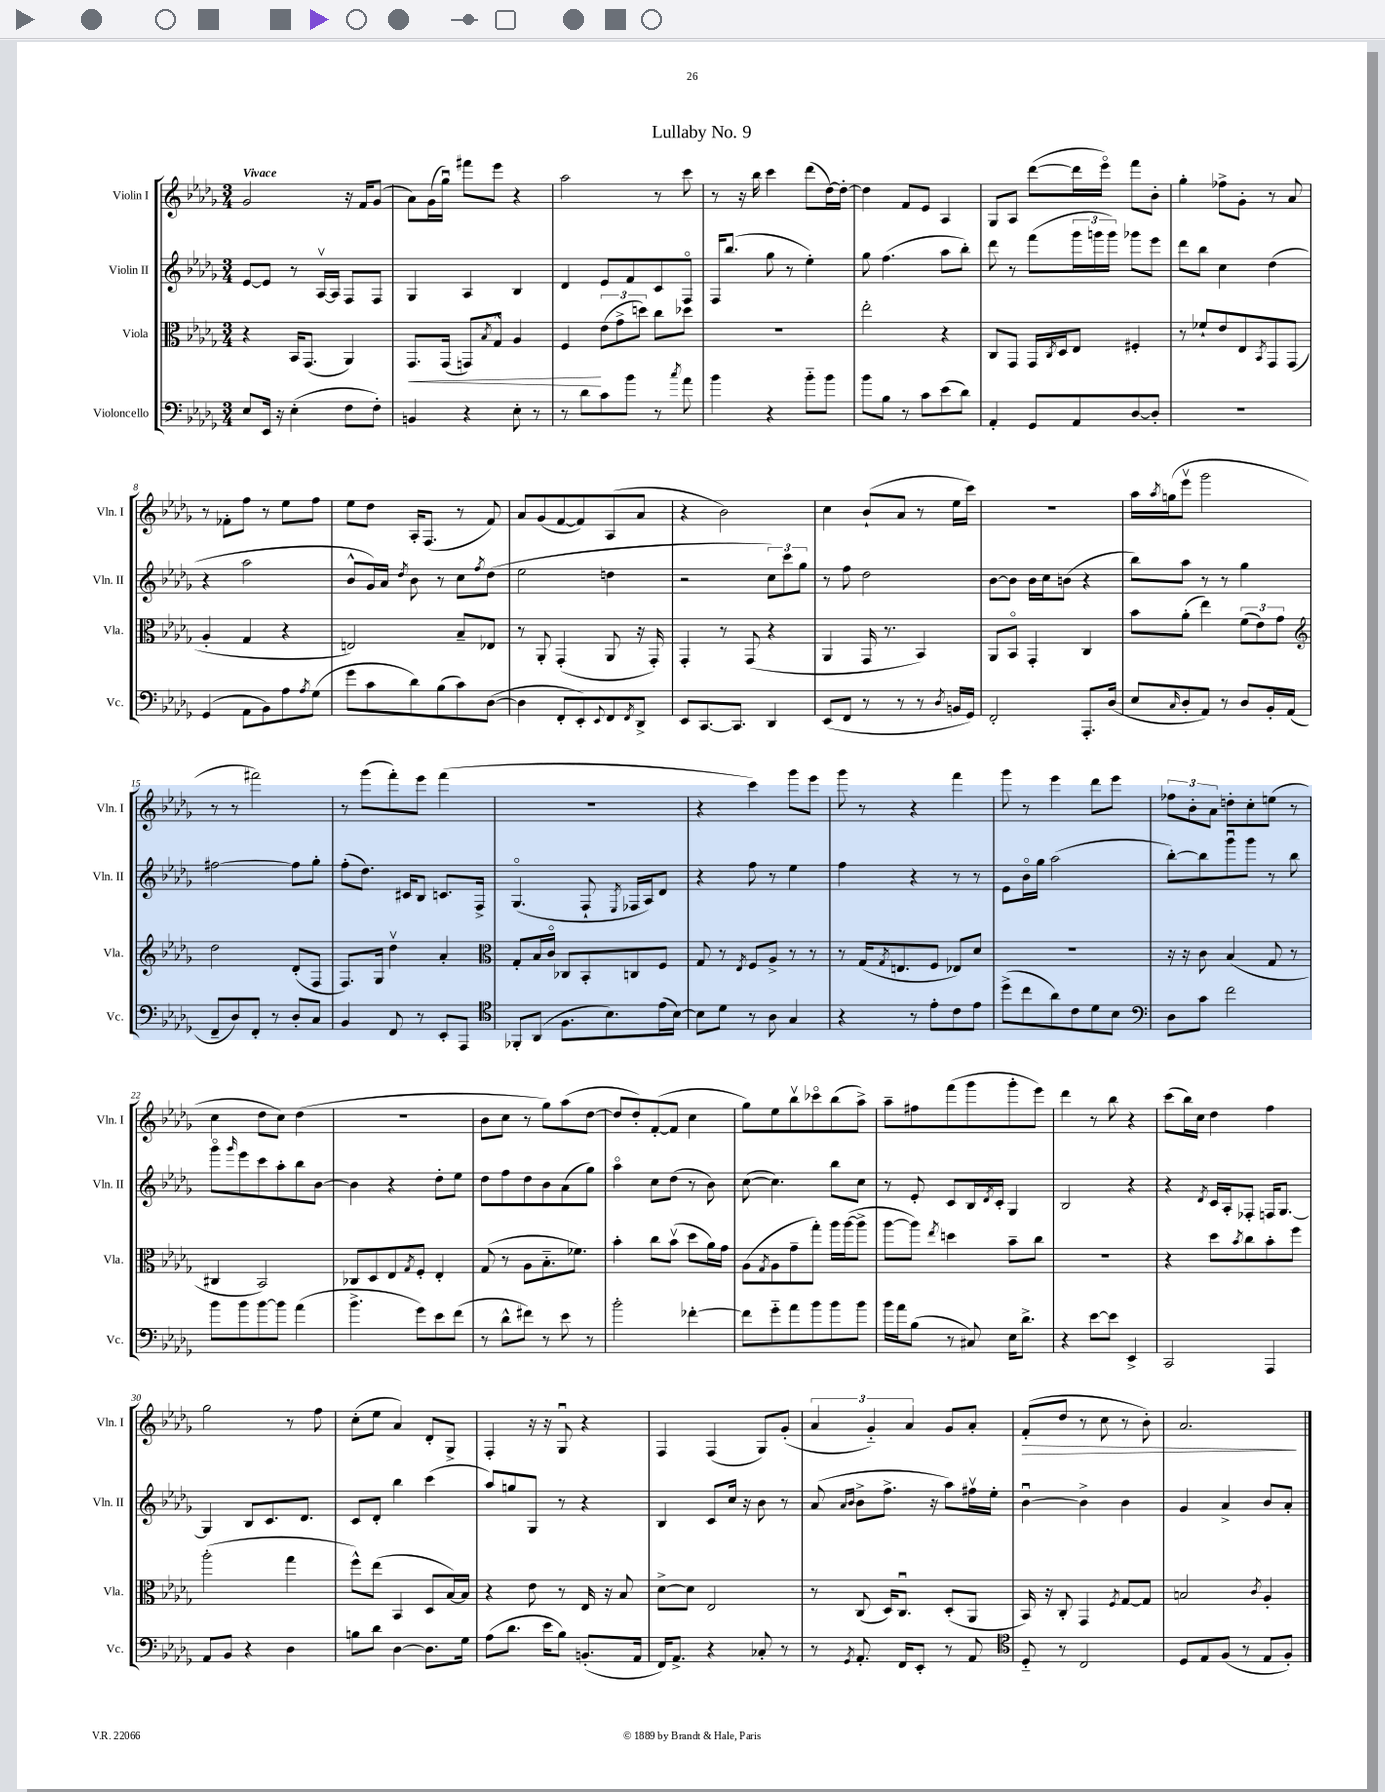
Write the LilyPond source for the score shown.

\header { title = "Lullaby No. 9" }
<<
\new StaffGroup <<
\new Staff = "s0" \with { instrumentName = "Violin I" shortInstrumentName = "Vln. I" } {
    \clef treble \key des \major \numericTimeSignature \time 3/4 \tempo "Vivace"
    ges'2 r16 f'16 ges'8( |
    aes'8) ges'16( ges''16\downbow) fis'''8 ees'''8 r4 |
    aes''2 r8 c'''8 |
    r8 r16 bes''16 c'''4 des'''8( des''16~) des''16~-. |
    des''4 f'8 ees'8 aes4 |
    ges8 aes8 des'''8~( des'''16 ees'''16\flageolet) f'''8 bes'8-. |
    ges''4-. fes''8-> ges'8-. r8 aes'8 |
    r8 fes'8-. f''8 r8 ees''8 f''8 |
    ees''8 des''8 aes16-. f8.( r8 f'8) |
    aes'8 ges'8( f'8~ f'8) aes8( aes'8 |
    r4 bes'2) |
    c''4 bes'8-!( aes'8 r8 ees''16 c'''16) |
    R2. |
    aes''16 \acciaccatura { aes''8 } g''16( ees'''8\upbow ges'''2 |
    r8 r8 fis'''2) |
    r8 ges'''8( f'''8-.) ees'''8 f'''4( |
    R2. |
    r4 c'''4) ges'''8 ees'''8 |
    ges'''8 r8 r4 f'''4 |
    ges'''8 r8 ees'''4 des'''8 ees'''8 |
    \tuplet 3/2 { fes''8 bes'8-. aes'8 } d''8-. c''8-. e''8( r8 |
    c''4 des''8 c''8) des''4( |
    R2. |
    bes'8 c''8 r8 ges''8) aes''8( des''8~ |
    des''8 des''8-.) f'8~-.( f'8 c''4 |
    ges''8) ees''8 bes''8\upbow ces'''8\flageolet bes''8( aes''8->) |
    aes''8-- fis''8 f'''8( ges'''8 ges'''8-. ees'''8) |
    des'''4 r8 bes''8 r4 |
    c'''8( bes''16) c''16 des''4 f''4 |
    ges''2 r8 f''8 |
    c''8-.( ees''8 aes'4) des'8-. ges8-> |
    f4-. r16 r16 ges8\downbow r4 |
    f4 f4( ges8) ges'8-.( |
    \tuplet 3/2 { aes'4 ges'4-_) aes'4 } ges'8 aes'8-. |
    f'8-.\>( des''8 r8 c''8 r8 bes'8-.) |
    aes'2.\! \bar "|." |
}
\new Staff = "s1" \with { instrumentName = "Violin II" shortInstrumentName = "Vln. II" } {
    \clef treble \key des \major \numericTimeSignature \time 3/4
    ees'8~ ees'8 r8 aes16~\upbow aes16 f8 f8 |
    ges4 aes4 bes4 |
    des'4 ees'8 f'8 c'8 f8\flageolet |
    f16 bes''8.( ges''8 r8 ees''4-.) |
    ges''8 f''4.( aes''8 bes''8-.) |
    des'''8 r8 f'''8( \tuplet 3/2 { ges'''16 g'''16 g'''16) } ges'''8 ees'''8 |
    des'''8 bes''8 c''4 des''4( |
    r4 aes''2 |
    bes'8-^ ges'16) aes'16 \acciaccatura { des''8 } bes'8 r8 c''8 \acciaccatura { f''8 } des''8( |
    ees''2 d''4 |
    r2 \tuplet 3/2 { c''8) c'''8 ges''8 } |
    r8 f''8 des''2 |
    bes'8~ bes'8 bes'16 c''16 b'8( r4 |
    bes''8) aes''8 r8 r8 ges''4 |
    fis''2~ fis''8 ges''8-. |
    f''8-.( des''8.) cis'16 bes8 c'8. f16-> |
    ges4.\flageolet( f8-! \acciaccatura { ees8 } fes16 aes16) des'8 |
    r4 f''8 r8 ees''4 |
    f''4 r4 r8 r8 |
    ees'8 bes'16\flageolet ges''16 aes''2( |
    bes''8~-.) bes''8 ges'''8\downbow ges'''8 r8 bes''8 |
    ges'''8\flageolet \grace { ges'''16 } ees'''8 c'''8 aes''8-. bes''8 bes'8~ |
    bes'4 r4 des''8-. ees''8 |
    des''8 f''8 des''8 bes'8 aes'8( ges''8) |
    aes''4\flageolet c''8 des''8( r8 bes'8) |
    c''8~( c''4.) bes''8 c''8 |
    r8 ees'8-. c'8 bes16 \acciaccatura { des'8 } c'16-. ges4 |
    bes2 r4 |
    r4 \acciaccatura { des'8 } c'16 aes16-. fes8-. f16 ges8.~ |
    ges4 bes8 c'8. des'8. |
    c'8 des'8-. bes''4 c'''4( |
    aes''8) g''8 ges8 r8 r4 |
    bes4 c'8 c''16 r16 bes'8 r8 |
    aes'8( \grace { aes'16 bes'16 } bes'8-> f''8.-> r16 aes''8) fis''16\upbow ees''16-. |
    bes'4~\downbow bes'4-> bes'4 |
    ges'4 aes'4-> bes'8 aes'8-. \bar "|." |
}
\new Staff = "s2" \with { instrumentName = "Viola" shortInstrumentName = "Vla." } {
    \clef alto \key des \major \numericTimeSignature \time 3/4
    r4 bes,16 ges,8.( aes,4) |
    ges,8.\< ges,16( g,8) \acciaccatura { bes8 } ges8-^ aes4 |
    f4\! \tuplet 3/2 { ees'8( ges'8-> d''8) } c''8 des''8 |
    R2. |
    ees''2-. r4 |
    c8 ges,8 ges,16 \acciaccatura { c8 } des16 ees8 fis4-. |
    r8 fes'8-! ees'8 ees8 \acciaccatura { bes,8 } ges,8 ges,8( |
    aes4-. ges4 r4 |
    e2) bes8-- ees8 |
    r8 aes,8-. ges,4-.( aes,8 r16 ges,16-.) |
    ges,4-. r8 ges,8( r4 |
    aes,4 ges,16 r8. bes,4) |
    aes,8 bes,8\flageolet ges,4-. c4 |
    bes'8 aes'8-.( ees''4) \tuplet 3/2 { f'8( ees'8) ges'8 } |
    \clef treble des''2 des'8-.( f8 |
    f8.) ges16 des''4\upbow aes'4-. |
    \clef alto ges8-. bes16 c'16\flageolet ces8 bes,8-. c8 f8 |
    ges8 r8 \acciaccatura { ees8 } f8 aes8-> r8 r8 |
    r8 ges16( \acciaccatura { ges8 } e8. f8 ees8) des'8 |
    R2. |
    r16 r16 c'8 bes4( ges8 r8 |
    cis4 bes,2) |
    ces8 des8 ees8 \acciaccatura { ges8 } f8-. ees4-. |
    ges8( r8 aes8 bes8.-_ fes'8.) |
    bes'4-. c''8 bes'8\upbow( des''8 aes'16) ges'16 |
    aes8( \acciaccatura { ges8 } aes8 ges'8-- ges''8-.) aes''16 aes''16~( aes''8-> |
    aes''8~ aes''8) \acciaccatura { ees''8 } d''4 bes'8-- c''8 |
    R2. |
    r4 des''8 \acciaccatura { bes'8 } c''8 bes'8-. f''8 |
    aes''2-.( ges''4 |
    f''8-^) ees''8( bes,4 des8 bes16~) bes16 |
    r4 ees'8 r8 ees16 r16 bes8 |
    des'8~-> des'8 ees2 |
    r8 c8( des16) c8.\downbow des8-.( aes,8 |
    bes,16) r16 c8-. ges,4 \acciaccatura { f8 } ges8~ ges8 |
    b2 \acciaccatura { c'8 } aes4-. \bar "|." |
}
\new Staff = "s3" \with { instrumentName = "Violoncello" shortInstrumentName = "Vc." } {
    \clef bass \key des \major \numericTimeSignature \time 3/4
    ees8 ees,16 r16 ees4-.( f8 f8-.) |
    b,4 r4 ees8-. r8 |
    r8 des'8 c'8 bes'8 r8 \acciaccatura { c''8 } aes'8 |
    bes'4 r4 bes'8-_ bes'8 |
    bes'8 bes8 r8 c'8 ees'8( des'8) |
    aes,4-. ges,8 aes,8 des8~ des8-. |
    R2. |
    ges,4( aes,8 bes,8) aes8 \acciaccatura { aes8 } ges8( |
    ges'8 c'8 des'8) bes8( c'8) des8~( |
    des4 f,8-. ees,8-.) \appoggiatura { ees,8 } f,8 \acciaccatura { f,8 } des,8-> |
    ees,8 c,8.~ c,8. des,4 |
    ees,8( f,8 r8 r8 r8 \acciaccatura { des8 } b,16 ges,16) |
    f,2-. aes,,8.-. des16( |
    ees8 \grace { c16 } des8-. aes,8) r8 des8 bes,16-. aes,16( |
    f,8-- des8) f,8-. r8 des8-. c8 |
    bes,4 f,8 r8 ees,8-. aes,,8 |
    \clef tenor fes,8-. aes,8( f8. bes8.) ees'16( bes16~) |
    bes8 des'8 r8 aes8 ges4 |
    r4 r8 ees'8-. c'8 ees'8 |
    des''8->( c''8 aes'8) c'8 des'8 bes8 |
    \clef bass des8 c'8 f'2 |
    bes'8 bes'8 bes'8~ bes'8 aes'4( |
    bes'4.-> ges'8) ees'8 f'8( |
    r8 des'8-^ fis'8) r8 ees'8 r8 |
    bes'2-. fes'4~-. |
    fes'8 ges'8-_ aes'8 bes'8 bes'8 bes'8 |
    bes'16 aes'16 bes8( r8 cis8) ees16 des'8.-> |
    r4 ees'8~ ees'8 ees,4-> |
    c,2 aes,,4 |
    aes,8 bes,8 r4 des4 |
    b8 des'8 des4~ des8. ges16 |
    aes8( des'8. ees'16 bes8) b,8.-.( aes,16 |
    f,16) aes,8.-> r4 ces8-. r8 |
    r8 \acciaccatura { ges,8 } aes,8.-. f,16 ees,8-. r8 aes,8 |
    \clef tenor des8-_ r8 c2 |
    des8 ees8 f8( r8 ees8 f8-.) \bar "|." |
}
>>
>>
